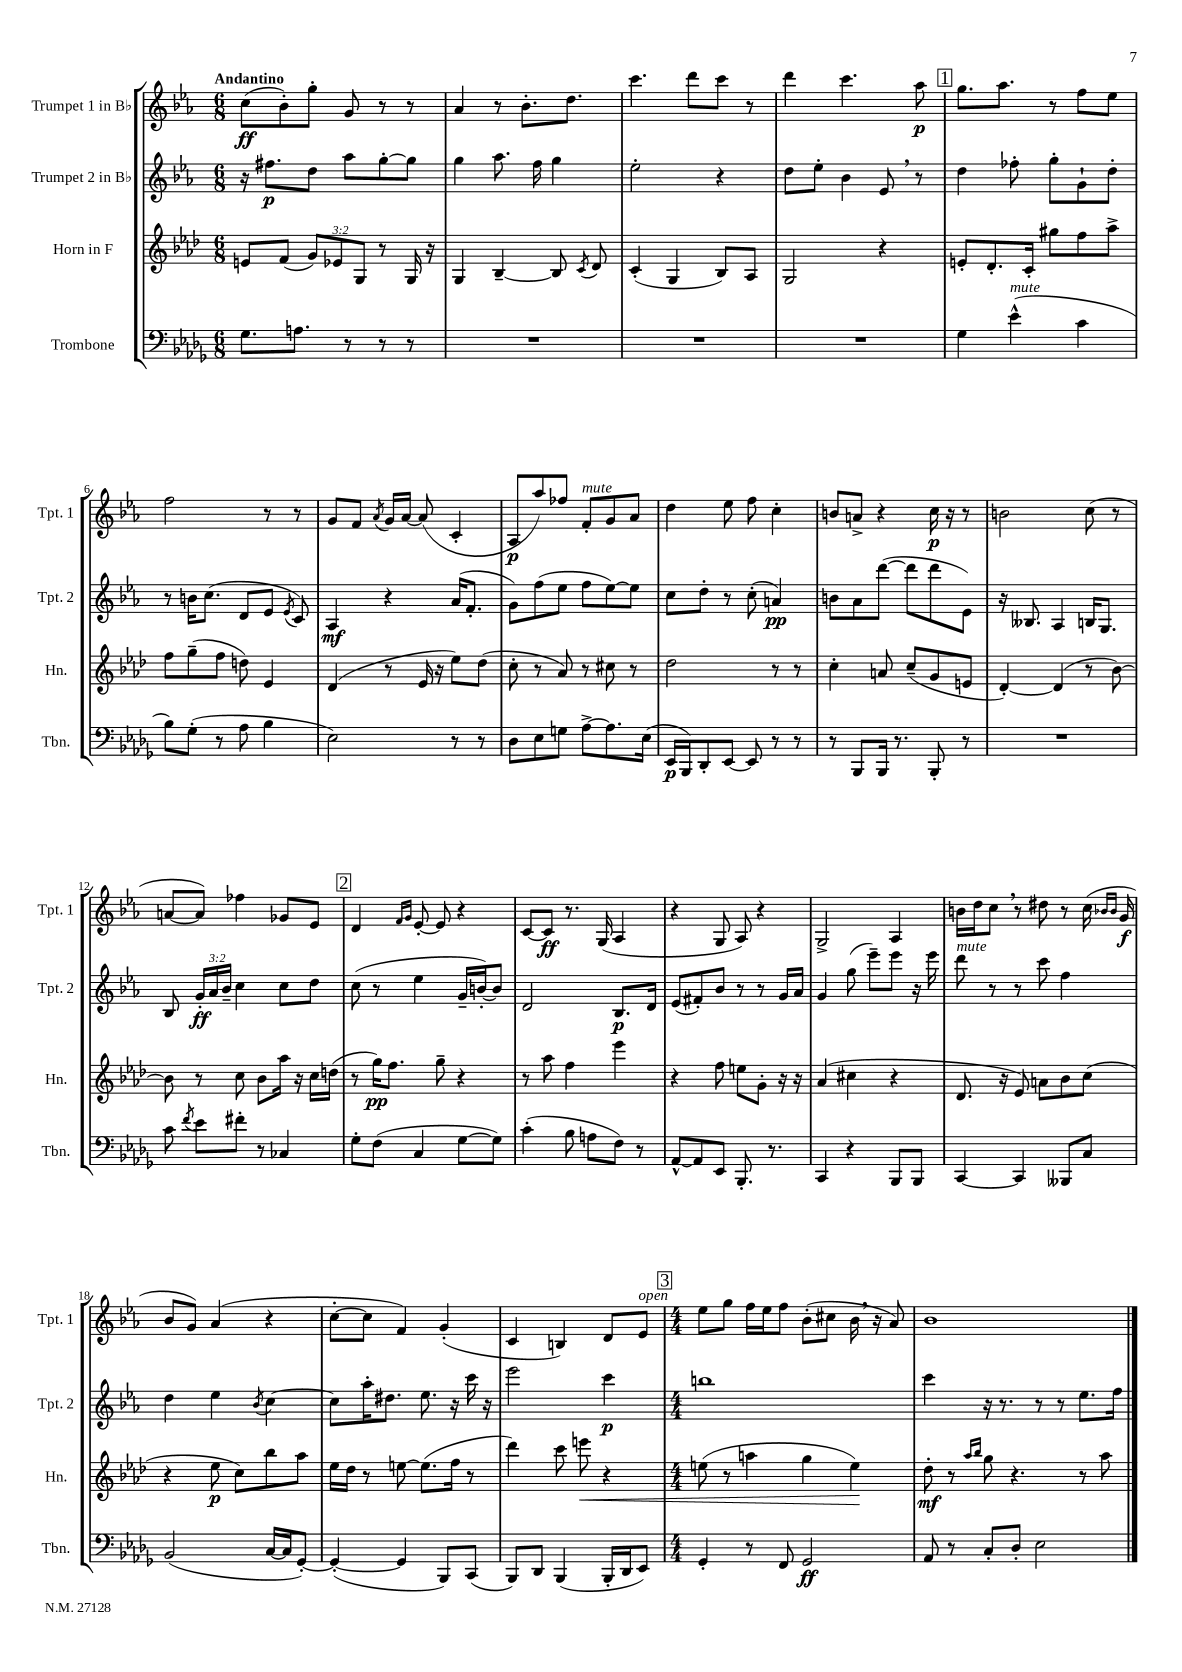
<<
\new StaffGroup <<
\new Staff = "s0" \with { instrumentName = "Trumpet 1 in Bb" shortInstrumentName = "Tpt. 1" } {
    \clef treble \key ees \major \numericTimeSignature \time 6/8 \tempo "Andantino"
    \autoBeamOff c''8[\ff( bes'8-.) g''8]-. g'8 r8 r8 |
    aes'4 r8 bes'8.[-. d''8.] |
    c'''4. d'''8[ c'''8] r8 |
    d'''4 c'''4. aes''8\p |
    \mark \markup { \box "1" } g''8.[ aes''8.] r8 f''8[ ees''8] |
    f''2 r8 r8 |
    g'8[ f'8] \acciaccatura { aes'8 } g'16[ aes'16]~ aes'8( c'4-. |
    aes8[\p aes''8) fes''8] f'8[-.^\markup { \italic "mute" } g'8 aes'8] |
    d''4 ees''8 f''8 c''4-. |
    b'8[ a'8]-> r4 c''16\p r16 r8 |
    b'2 c''8( r8 |
    a'8[~ a'8]) fes''4 ges'8[ ees'8] |
    \mark \markup { \box "2" } d'4 \grace { f'16[ g'16] } ees'8~-. ees'8 r4 |
    c'8[~ c'8]\ff r8. g16( aes4 |
    r4 g8 aes8) r4 |
    g2-> aes4 |
    b'16[ d''16 c''8] \breathe r8 dis''8 r8 c''16( \grace { bes'16[ bes'16] } g'16\f |
    bes'8[ g'8]) aes'4( r4 |
    c''8[~-. c''8] f'4) g'4-.( |
    c'4 b4) d'8[ ees'8]^\markup { \italic "open" } |
    \mark \markup { \box "3" } \numericTimeSignature \time 4/4 ees''8[ g''8] f''16[ ees''16 f''8] bes'8[-.( cis''8] bes'16 \breathe r16 aes'8) |
    bes'1 \bar "|." |
}
\new Staff = "s1" \with { instrumentName = "Trumpet 2 in Bb" shortInstrumentName = "Tpt. 2" } {
    \clef treble \key ees \major \numericTimeSignature \time 6/8 \override Staff.TupletNumber.text = #tuplet-number::calc-fraction-text
    \autoBeamOff r16 fis''8.[\p d''8] aes''8[ g''8~-. g''8] |
    g''4 aes''8. f''16 g''4 |
    ees''2-. r4 |
    d''8[ ees''8]-. bes'4 ees'8 \breathe r8 |
    \mark \markup { \box "1" } d''4 fes''8-. g''8[-. g'8-! d''8]-. |
    r8 b'16[ c''8.]( d'8[ ees'8] \acciaccatura { ees'8 } c'8) |
    aes4\mf r4 aes'16[( f'8.]-. |
    g'8[) f''8( ees''8] f''8[ ees''8~) ees''8] |
    c''8[ d''8]-. r8 c''8-.( a'4\pp) |
    b'8[ aes'8 d'''8]~( d'''8[ d'''8 ees'8]) |
    r16 beses8. aes4 b16[ g8.] |
    bes8 \tuplet 3/2 { g'16[-.\ff aes'16 bes'16]-- } c''4 c''8[ d''8] |
    \mark \markup { \box "2" } c''8( r8 ees''4 g'16[-- b'16~-.) b'8] |
    d'2 bes8.[\p d'16] |
    ees'8[( fis'8-.) bes'8] r8 r8 g'16[ aes'16] |
    g'4 g''8( ees'''8[--) ees'''8] r16 ees'''16 |
    d'''8^\markup { \italic "mute" } r8 r8 c'''8 f''4 |
    d''4 ees''4 \acciaccatura { bes'8 } c''4~ |
    c''8[ aes''16-. dis''8.] ees''8. r16 c'''16 r16 |
    ees'''2 c'''4\p |
    \mark \markup { \box "3" } \numericTimeSignature \time 4/4 b''1 |
    c'''4 r16 r8. r8 r8 ees''8.[ f''16] \bar "|." |
}
\new Staff = "s2" \with { instrumentName = "Horn in F" shortInstrumentName = "Hn." } {
    \clef treble \key aes \major \numericTimeSignature \time 6/8 \override Staff.TupletNumber.text = #tuplet-number::calc-fraction-text
    \autoBeamOff e'8[ f'8]( \tuplet 3/2 { g'8[) ees'8 g8] } r8 g16 r16 |
    g4 bes4~-- bes8 \acciaccatura { c'8 } des'8 |
    c'4-.( g4 bes8[) aes8] |
    g2 r4 |
    \mark \markup { \box "1" } e'8[-. des'8.-. c'16]-. gis''8[ f''8 aes''8]-> |
    f''8[ g''8--( f''8] d''8) ees'4 |
    des'4( r8 ees'16 r16 ees''8[) des''8]( |
    c''8-. r8 aes'8) r8 cis''8 r8 |
    des''2 r8 r8 |
    c''4-. a'8 c''8[--( g'8 e'8] |
    des'4~-.) des'4( r8 bes'8~) |
    bes'8 r8 c''8 bes'8[ aes''16] r16 c''16[ d''16]( |
    \mark \markup { \box "2" } r8 g''16[\pp) f''8.] g''8-- r4 |
    r8 aes''8 f''4 ees'''4 |
    r4 f''8 e''8[ g'8]-. r16 r16 |
    aes'4( cis''4 r4 |
    des'8. r16 ees'8) a'8[ bes'8 c''8]( |
    r4 ees''8\p c''8[) bes''8 aes''8] |
    ees''16[ des''16] r8 e''8~ e''8.[( f''16] r8 |
    des'''4) c'''8 e'''8\< r4 |
    \mark \markup { \box "3" } \numericTimeSignature \time 4/4 e''8( r8 a''4 g''4 e''4\!) |
    des''8-.\mf r8 \grace { aes''16[ bes''16] } g''8 r4. r8 aes''8 \bar "|." |
}
\new Staff = "s3" \with { instrumentName = "Trombone" shortInstrumentName = "Tbn." } {
    \clef bass \key des \major \numericTimeSignature \time 6/8
    \autoBeamOff ges8.[ a8.] r8 r8 r8 |
    R2. |
    R2. |
    R2. |
    \mark \markup { \box "1" } ges4 ees'4-^^\markup { \italic "mute" }( c'4 |
    bes8[) ges8]-.( r8 aes8 bes4 |
    ees2) r8 r8 |
    des8[ ees8 g8] aes8[~-> aes8. ees16]( |
    ees,16[\p bes,,16) des,8-. ees,8]~ ees,8 r8 r8 |
    r8 bes,,8[ bes,,16] r8. bes,,8-. r8 |
    R2. |
    c'8 \acciaccatura { f'8 } ees'8[ fis'8]-. r8 ces4 |
    \mark \markup { \box "2" } ges8[-. f8]( c4 ges8[~ ges8]) |
    c'4-.( bes8 a8[ f8]) r8 |
    aes,8[~-^ aes,8 ees,8] bes,,8.-. r8. |
    c,4 r4 bes,,8[ bes,,8] |
    c,4~ c,4 beses,,8[ c8] |
    bes,2( c16[~ c16 ges,8]~-.) |
    ges,4~-.( ges,4 bes,,8[) c,8]( |
    bes,,8[) des,8] bes,,4( bes,,16[-. des,16 ees,8]) |
    \mark \markup { \box "3" } \numericTimeSignature \time 4/4 ges,4-. r8 f,8 ges,2\ff |
    aes,8 r8 c8[-. des8]-. ees2 \bar "|." |
}
>>
>>
